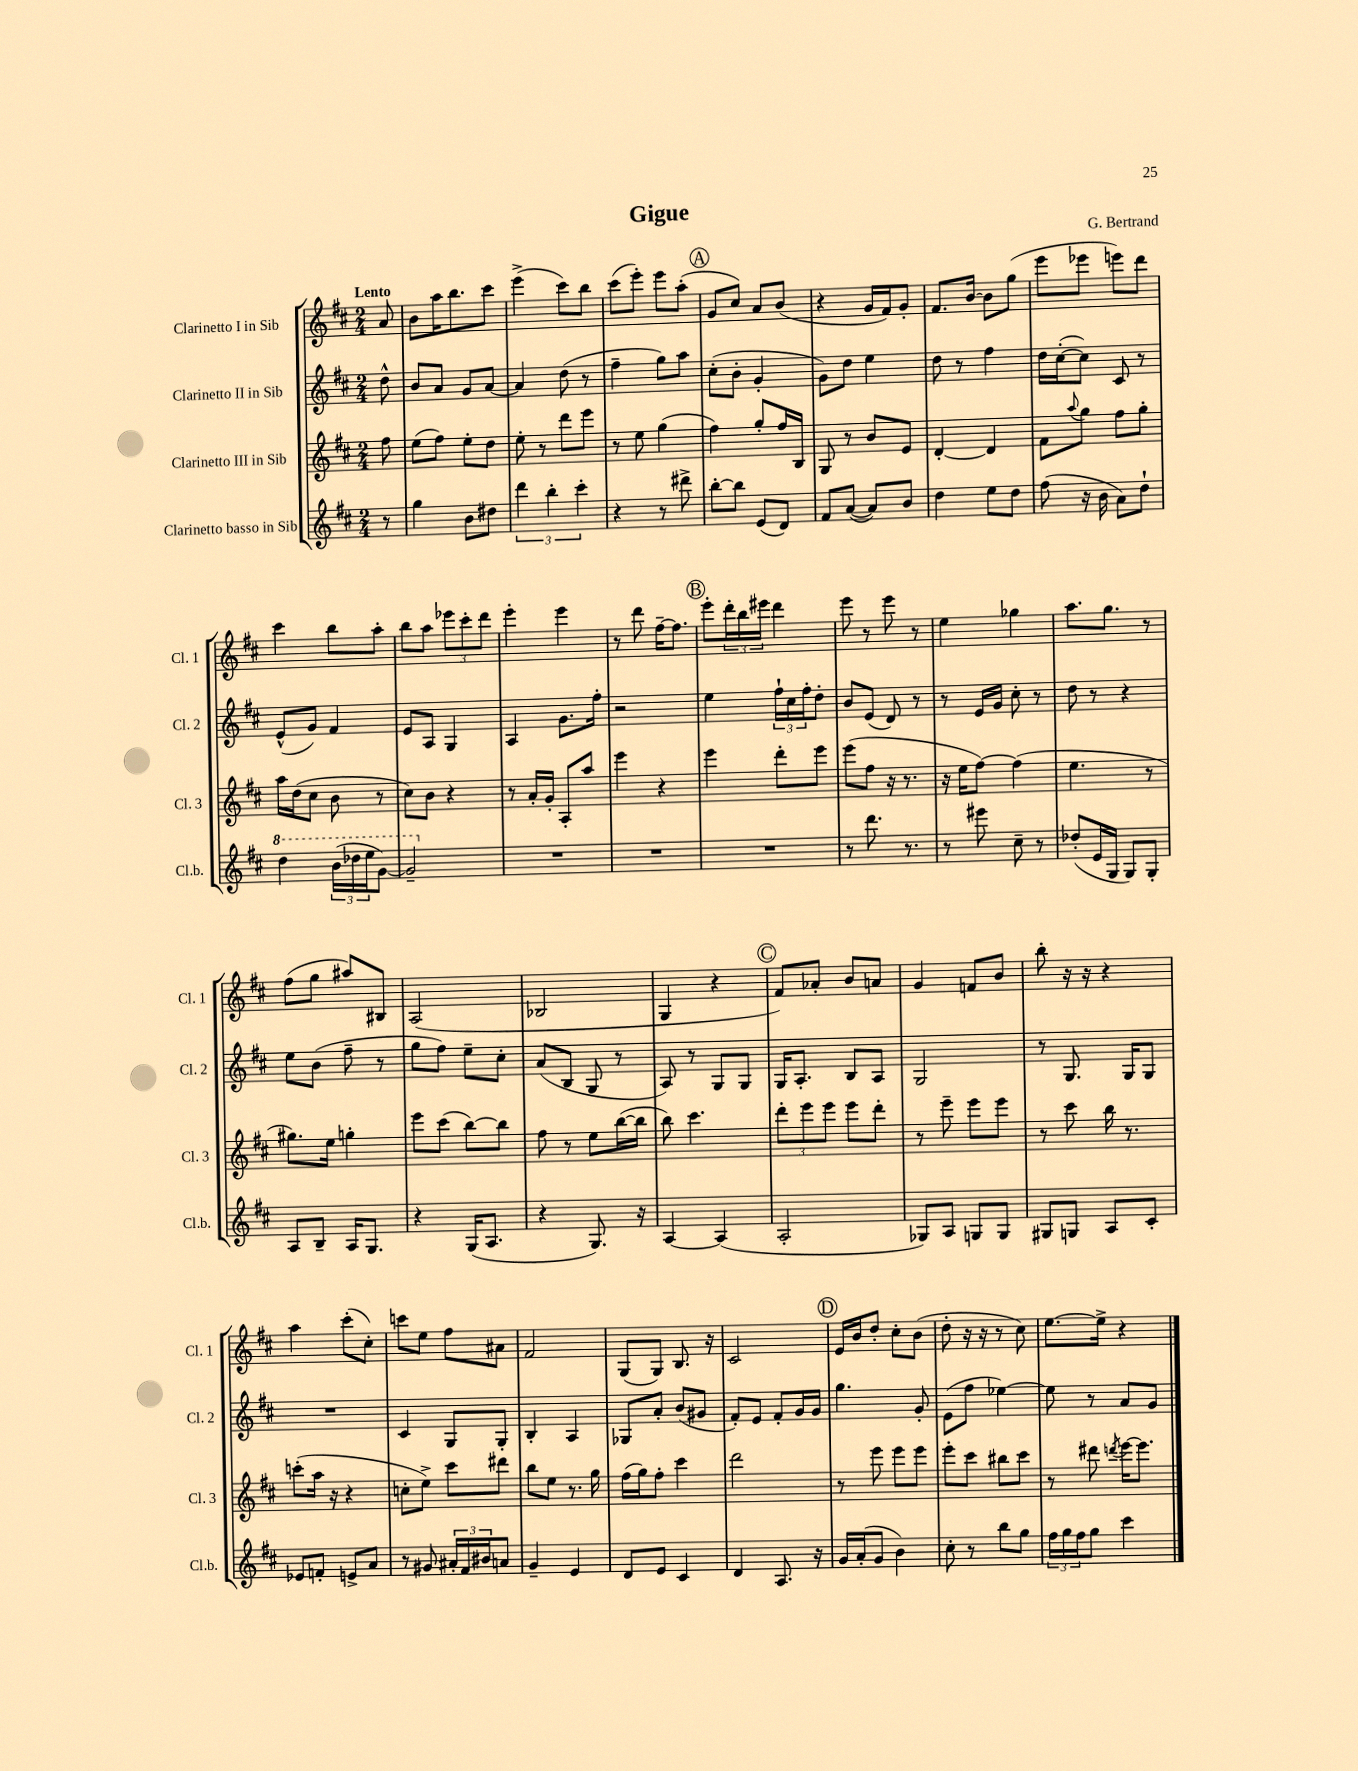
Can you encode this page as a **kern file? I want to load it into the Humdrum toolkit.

**kern	**kern	**kern	**kern
*staff4	*staff3	*staff2	*staff1
*clefG2	*clefG2	*clefG2	*clefG2
*k[f#c#]	*k[f#c#]	*k[f#c#]	*k[f#c#]
*M2/4	*M2/4	*M2/4	*M2/4
8r	8ff#\	8dd^^\	8a/
=	=	=	=
4gg\	(8ee\L	8b/L	8b\L
.	8ff#\J)	8a/J	16aa\K
.	.	.	8.bb\
8b\L	8ee'\L	8g/L	.
8dd#\J	8dd\J	[8a/J	8ccc#\J
=	=	=	=
6ddd\	8ee'\	4a/]	(4eee^\
.	8r	.	.
6bb'\	.	.	.
.	8ddd\L	(8dd\	8ccc#\L)
6ccc#'\	.	.	.
.	8eee\J	8r	8bb\J
=	=	=	=
4r	8r	4ff#~\	(8ccc#\L
.	8ee\	.	8eee'\J)
8r	(4gg\	8gg\L)	8eee\L
8ddd#^\	.	8aa\J	(8aa'\J
=	=	=	=
[8bb'\L	4ff#\)	(8cc#'\L	8g/L
8bb\]J	.	8b'\J	8cc#/J)
(8e/L	8gg'/L	4g'/	8a/L
8d/J)	16ff#/L	.	(8b/J
.	16B/JJ	.	.
=	=	=	=
8f#/L	8G/	8g\L)	4r
([8a/J	8r	8dd\J	.
8a/]L)	8b/L	4ee\	16g/LL
.	.	.	16f#/J)
8b/J	8e/J	.	8g'/J
=	=	=	=
4dd\	[4d'/	8dd\	8.f#/L
.	.	8r	.
.	.	.	[16b/Jk
8ee\L	4d/]	4ff#\	8b\]L
8dd\J	.	.	(8gg\J
=	=	=	=
(8ff#\	8f#\L	16dd\LL	8eee\L
.	.	([16cc#'\J	.
.	8qqaa/	.	.
16r	8gg\J	8cc#\]J)	8eee-\J
16b\	.	.	.
8a\L)	8ff#\L	8c#/	8eee\L)
8dd`\J	8gg'\J	8r	8ddd\J
=	=	=	=
4ddd\	16aa\LL	(8e^^/L	4ccc#\
.	(16dd\J	.	.
.	8cc#\J	8g/J)	.
(24bb\LL	8b\	4f#/	8bb\L
24ddd-\	.	.	.
24eee\J	.	.	.
[8gg\J)	8r	.	8aa'\J
=	=	=	=
2gg~/]	8cc#\L)	8e/L	8bb\L
.	8b\J	8A/J	8aa\J
.	4r	4G/	12eee-\L
.	.	.	12ccc#'\
.	.	.	12ddd\J
=	=	=	=
2r	8r	4A/	4eee'\
.	16a'/LL	.	.
.	16g'/JJ	.	.
.	8A'/L	8.g\L	4eee\
.	8aa/J	.	.
.	.	16ff#'\Jk	.
=	=	=	=
2r	4eee\	2r	8r
.	.	.	8ddd\
.	4r	.	[16ff#~\LK
.	.	.	8.ff#\]J
=	=	=	=
2r	4eee\	4ee\	8eee'\L
.	.	.	24ddd'\L
.	.	.	24bb\
.	.	.	24eee#\JJ
.	8ddd'\L	24ff#`\LL	4ddd\
.	.	24cc#\	.
.	.	24ff#'\J	.
.	8eee\J	8dd'\J	.
=	=	=	=
8r	(8eee\L	8b/L	8eee\
8.ddd\	8ff#\J	(8e/J	8r
.	16r	8d/)	8eee\
8.r	8.r	.	.
.	.	8r	8r
=	=	=	=
8r	16r	8r	4ee\
.	16ee\LK	.	.
8eee#\	[8ff#\J)	16e/LL	.
.	.	16g/JJ	.
8cc#~\	(4ff#\]	8cc#'\	4gg-\
8r	.	8r	.
=	=	=	=
(8dd-'/L	4.ee\	8dd\	8.aa\L
16e/L	.	8r	.
16G/JJ	.	.	8.gg\J
8G/L)	.	4r	.
8G'/J	8r	.	8r
=	=	=	=
8A/L	8.gg#\L)	8ee\L	(8ff#\L
8B~/J	.	(8b\J	8gg\J
.	16ee\Jk	.	.
16A/LK	4gg'\	8ff#~\	8aa#/L)
8.G/J	.	.	.
.	.	8r	8B#/J
=	=	=	=
4r	8eee\L	8gg\L	(2A/
.	(8ccc#\J	8ff#\J)	.
(16G/LK	[8bb\L)	8ee~\L	.
8.A/J	.	.	.
.	8bb\]J	8cc#'\J	.
=	=	=	=
4r	8ff#\	(8a/L	2B-/
.	8r	8B/J	.
8.G/)	8ee\L	8G/	.
.	([16bb\L	8r	.
16r	16bb\]JJ	.	.
=	=	=	=
[4A/	8bb\)	8A/)	4G/
.	4.ccc#\	8r	.
(4A/]	.	8G/L	4r
.	.	8G/J	.
=	=	=	=
2A'/	12ddd'\L	16G/LK	8f#/L)
.	.	8.A'/J	.
.	12eee\	.	.
.	.	.	8a-'/J
.	12eee\J	.	.
.	8eee\L	8B/L	8b/L
.	8ddd'\J	8A/J	8a/J
=	=	=	=
8G-/L)	8r	2G/	4g/
8A/J	8eee~\	.	.
8G/L	8eee\L	.	8f/L
8G/J	8eee\J	.	8b/J
=	=	=	=
8G#/L	8r	8r	8bb'\
8G/J	8ccc#\	8.G/	16r
.	.	.	16r
8A/L	16bb\	.	4r
.	8.r	16G/LK	.
8c#'/J	.	8G/J	.
=	=	=	=
8e-/L	(8ccc'\L	2r	4aa\
8f'/J	16aa\Jk	.	.
.	16r	.	.
8e^/L	4r	.	(8ccc#'\L
8a/J	.	.	8cc#'\J)
=	=	=	=
8r	8cc'\L	4c#/	8ccc\L
8g#/	8ee^\J)	.	8ee\J
24a#'/LL	8ccc#\L	8G/L	8ff#\L
24f#/	.	.	.
24b#/J	.	.	.
8a/J	8ddd#\J	8G'/J	8a#\J
=	=	=	=
4g~/	8bb\L	4B'/	2f#/
.	8ee\J	.	.
4e/	8.r	4A/	.
.	16gg\	.	.
=	=	=	=
8d/L	(16ff#\LL	8G-/L	(8G/L
.	16gg\J)	.	.
8e/J	8ff#'\J	8a'/J	8G/J)
4c#/	4ccc#\	(8b/L	8.B/
.	.	8g#/J	.
.	.	.	16r
=	=	=	=
4d/	2ddd\	8f#'/L)	2c#/
.	.	8e/J	.
8.A/	.	8f#'/L	.
.	.	16g/L	.
16r	.	16g/JJ	.
=	=	=	=
16g/LL	8r	4.gg\	16e/LL
(16a'/J	.	.	16b/J
8g/J	8eee\	.	8dd'/J
4b\)	8eee\L	.	8cc#'\L
.	8eee\J	8g'/	(8b\J
=	=	=	=
8cc#'\	8eee'\L	(8e\L	8dd'\
8r	8ccc#\J	8ff#\J	16r
.	.	.	16r
8bb\L	8bb#\L	[4ee-\)	8r
8gg\J	8ccc#\J	.	8cc#\)
=	=	=	=
24ff#\LL	8r	8ee-\]	[8.ee\L
24gg\	.	.	.
24ff#\J	.	.	.
8gg\J	8ddd#\	8r	.
.	.	.	16ee^\]Jk
.	8qddd/	.	.
4ccc#\	[16eee\LK	8a/L	4r
.	8.eee\]J	.	.
.	.	8g/J	.
==	==	==	==
*-	*-	*-	*-
